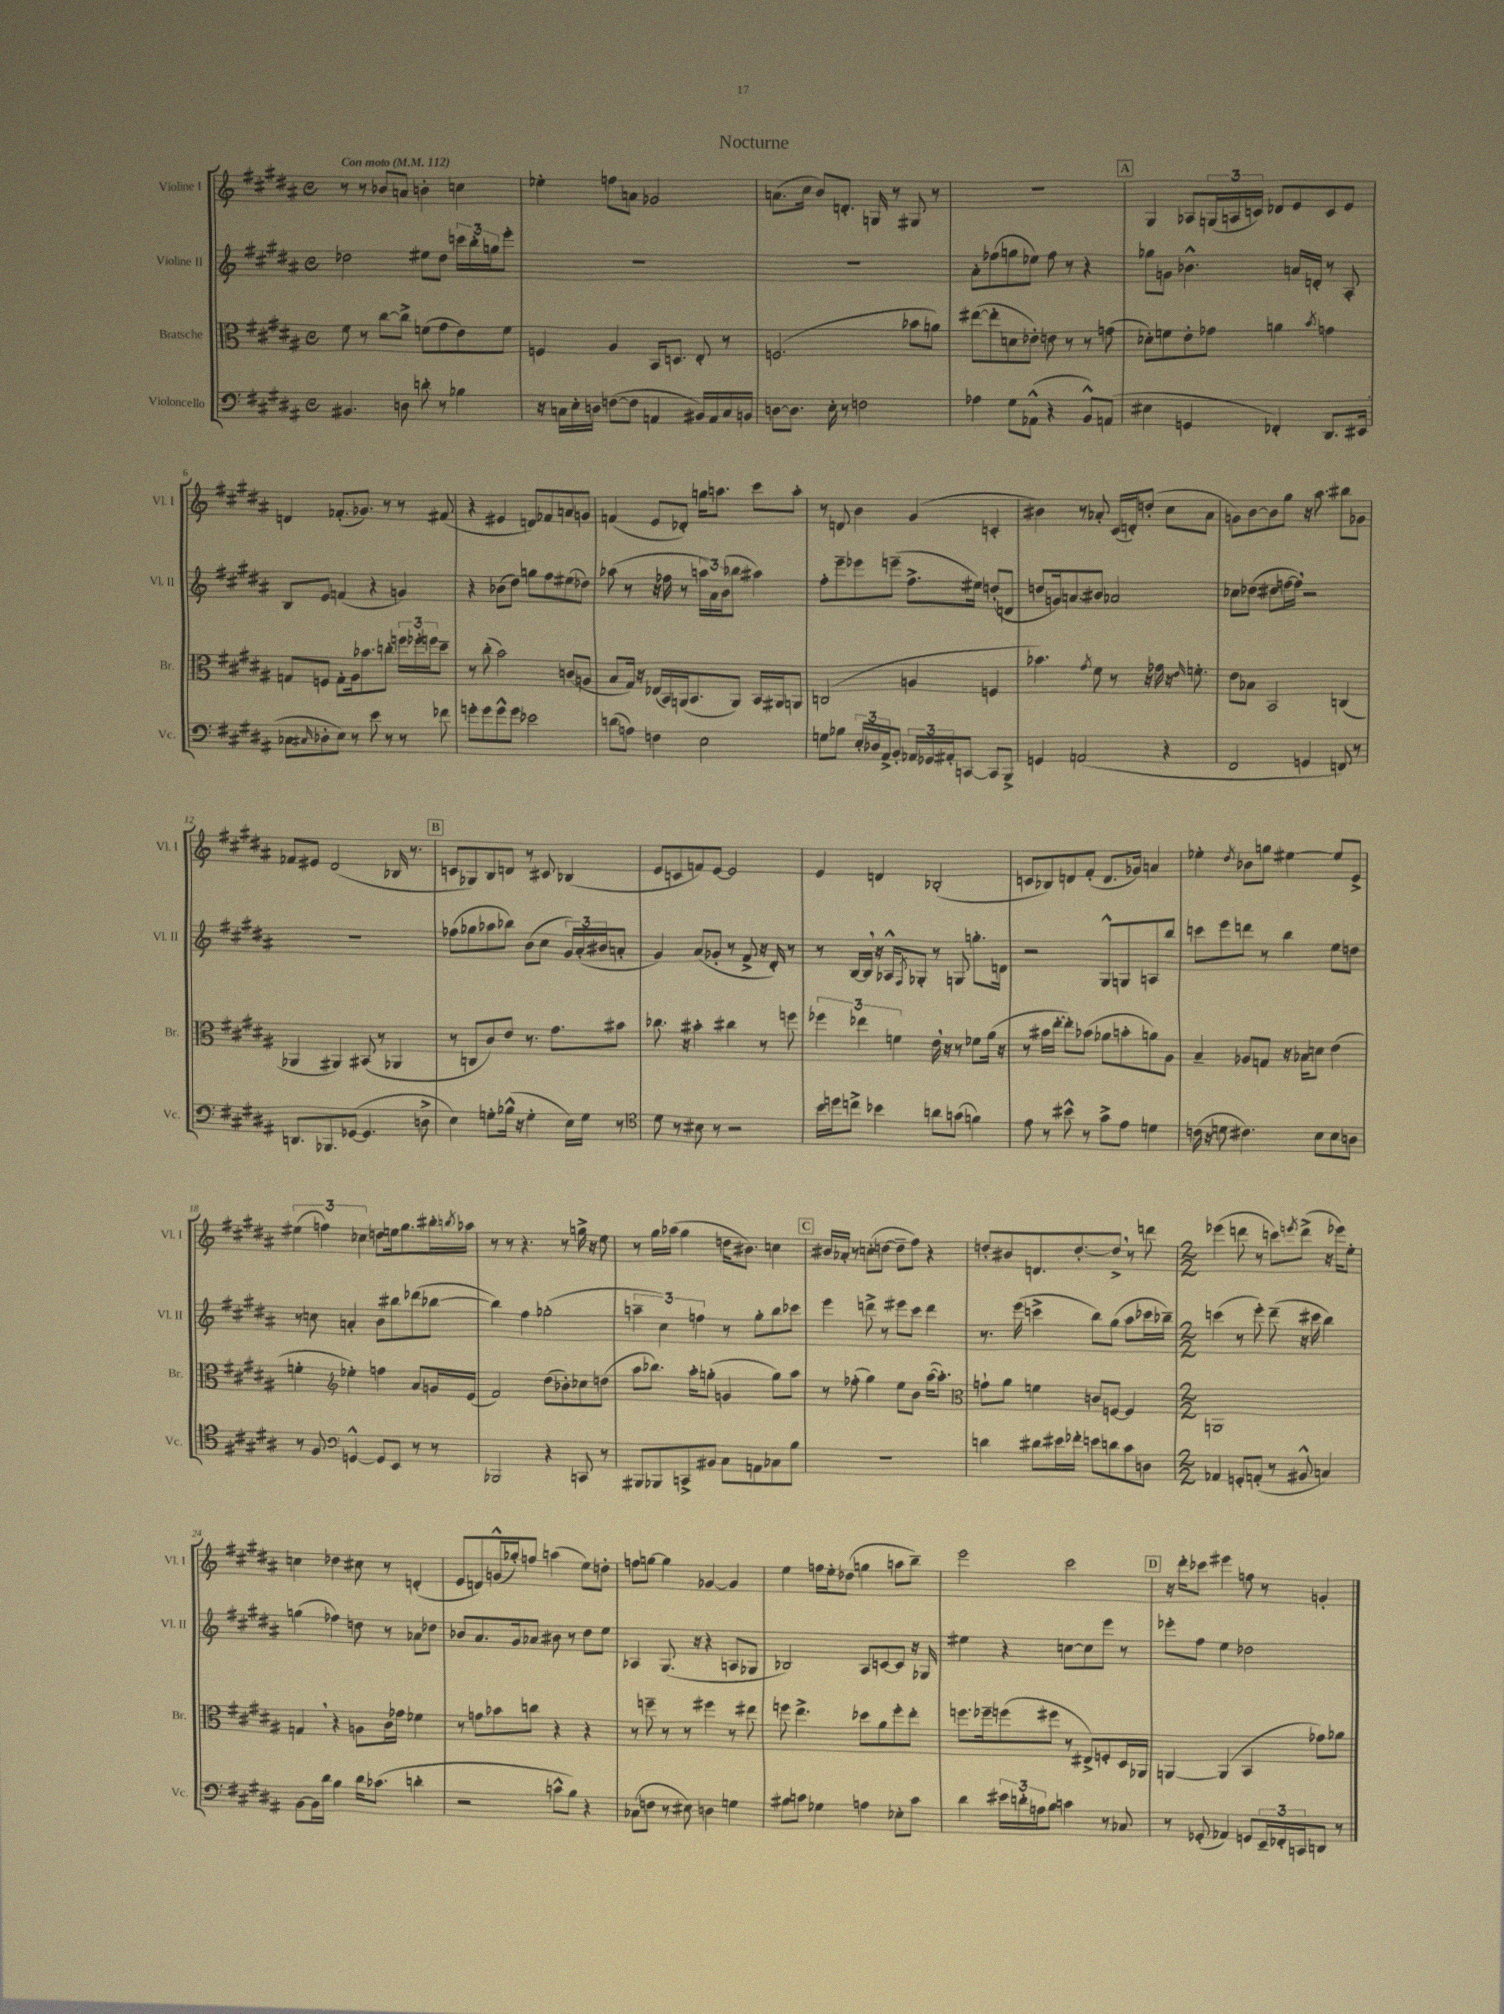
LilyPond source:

\header { title = "Nocturne" }
<<
\new StaffGroup <<
\new Staff = "s0" \with { instrumentName = "Violine I" shortInstrumentName = "Vl. I" } {
    \clef treble \key b \major \defaultTimeSignature \time 4/4 \tempo "Con moto" 4 = 112
    r8 r8 bes'8 a'8 b'4-. c''4 |
    ees''4-. f''8 a'8 ges'2 |
    a'8.( cis''16 b'8) d'8.-. g16 r8 gis8 r8 |
    R1 |
    \mark \markup { \box "A" } gis4 aes8 \tuplet 3/2 { g16( a16 c'16) } des'8 e'8 c'8 e'8 |
    d'4 fes'8.-.( ges'8.) r8 r8 fis'8( |
    r4 eis'4 d'8) fes'8 a'8 g'8 |
    f'4( e'8 des'8-.) g''16 a''8. cis'''8 a''8-. |
    r8 d'8 b'4 gis'4( c'4-. |
    bis'4) r8 aes'8-. cis'16( d'16-.) d''8-.( cis''8 aes'8 |
    g'8) b'8~ b'8 gis''8 r16 ais''8. bis''8 ges'8 |
    fes'8 eis'8 dis'2( bes16 r8. |
    \mark \markup { \box "B" } c'8 ges8) b8 d'8 r8 cis'8 bes4( |
    e'8 c'8 f'8) e'8~ e'2 |
    e'4 d'4 bes2-.( |
    c'8 bes8) d'8 fis'8-.( d'8. ges'16) a'4 |
    ees''4-. \acciaccatura { dis''8 } bes'8 g''8 eis''4~ eis''8 e'8-> |
    \tuplet 3/2 { eis''4( f''4) ces''4 } d''8 e''16 gis''8. bis''16-. \acciaccatura { b''8 } aes''16 |
    r8 r8 r4. r8 g''16-> r16 e''8 |
    r8 gis''16 aes''16( gis''4 d''16 bis'8.) c''4 |
    \mark \markup { \box "C" } bis'16 aes'16-. r8 c''8-.( d''8~ d''8-- fis''8) r4 |
    d''8-. bis'8 d'8. d''8.~-. d''8-> \breathe r8 d'''8 |
    \numericTimeSignature \time 2/2 ees'''4( d'''8 r8 c'''8) \acciaccatura { e'''8 } d'''8->( r16 ees'''16) e''8-. |
    c''4 des''4 cis''8 r8 d'4-.( |
    e'8 d'8) g'16-^( ges''16-.) f''8 a''4( e''8) d''8-. |
    f''8 g''8~ g''4 ges'4~ ges'4 |
    e''4 f''16 e''16-. des''8( g''4 a''8 b''8--) |
    e'''2 cis'''2 |
    \mark \markup { \box "D" } r16 dis'''16-. ces'''8 eis'''4 f''8 r8 g'4-. \bar "|." |
}
\new Staff = "s1" \with { instrumentName = "Violine II" shortInstrumentName = "Vl. II" } {
    \clef treble \key b \major \defaultTimeSignature \time 4/4
    des''2 eis''8 des''8 \tuplet 3/2 { c'''16 b''16-. g''16 } e'''8-. |
    R1 |
    R1 |
    ais'8-. fes''8( g''8 ees''8) fes''8 r8 r4 |
    \mark \markup { \box "A" } ges''8 g'8 bes'4.-^ a'16 d'16-. r8 ais8-. |
    b8 e'8 f'4( r4 g'4) |
    r4 bes'8( dis''8) g''8 fis''8 eis''8( des''8) |
    aes''8( r8 r16 fes''16 r8 \tuplet 3/2 { a''16 ais'16) b'16( } bes''8 ais''4) |
    fis''8-. e'''8-- ees'''8 e'''8--( fis''8.-> eis''16) d''8-.( d'8 |
    d''8 g'16) a'8. bis'8 aes'2 |
    ces''8 des''8( dis''8 f''16~ f''16) \breathe r2 |
    R1 |
    \mark \markup { \box "B" } fes''8( ges''8 aes''8 bes''8) b'8( cis''8 \tuplet 3/2 { gis'16) ais'16-.( bis'16 } a'8-. |
    gis'4) ais'8( ges'8-. r8 fis'8-> r16 dis'16-.) r8 |
    r8 b16~ b16 \breathe r16 aes16-^ \acciaccatura { fis8 } ges8-. r8 g8 g''8.-. d'16 |
    r2 gis8-^ g8 a8 b''8 |
    c'''8 e'''8 d'''8 r8 b''4 e''8 d''8 |
    r8 c''8 a'4-. b'8 bis''8 des'''8( bes''8~ |
    bes''4) fis''4 ges''2-.( |
    \tuplet 3/2 { a''4-- cis''4) f''4 } r8 gis''8-. b''8 ces'''8 |
    \mark \markup { \box "C" } e'''4 d'''8-> r8 eis'''8 cis'''8 d'''4 |
    r8. e'''16( c'''4-> b''8) gis''8( ais''8 ces'''16 bes''16--) |
    \numericTimeSignature \time 2/2 c'''4( r8 e'''8-.) dis'''8--( r16 cis'''16 b''4) |
    g''4( fes''4) d''8 r8 aes'8 des''8 |
    bes'8 ais'8. gis'16 aes'8 bis'8 r8 dis''8 e''8 |
    aes4 gis8.( r16 r4 a8 ges8 |
    bes2) ais8 c'8~ c'8 r16 ges16 |
    eis''4 r4 c''8~ c''8 e'''8 r8 |
    \mark \markup { \box "D" } ees'''8-. fis''8 e''4 des''2 \bar "|." |
}
\new Staff = "s2" \with { instrumentName = "Bratsche" shortInstrumentName = "Br." } {
    \clef alto \key b \major \defaultTimeSignature \time 4/4
    fis'8 r8 cis''8~ cis''8-> f'8( gis'8 e'8) f'8 |
    f4 ais4 b,16 d8. e8-. r8 |
    f2.( bes'8 a'8) |
    eis''8~( eis''8-. d'8 ees'8-.) e'8 r8 r8 g'8( |
    \mark \markup { \box "A" } des'8-.) f'8 e'8-. ges'8 a'4 \acciaccatura { b'8 } g'4 |
    g8 f8 g8-. ais16 bes'8. c''8-. \tuplet 3/2 { f''16 fes''16-. f''16 } dis''8-- |
    r8 cis''8-.( b'2) c'8( a8 |
    b8 gis16) r16 ees16( b,16) a,16( b,8. a,8) b,16 ais,16 a,8 |
    c2( a4 f4 |
    bes'4.) \acciaccatura { gis'8 } fis'8 r8 r16 ges'16 r16 \grace { e'16 } f'8.-. |
    e'8 bes8 b,2 c4( |
    aes,4 ais,4) bis,8( r8 aes,4 |
    \mark \markup { \box "B" } r8 c8 cis'8) e'8 r8. gis'8. bis'8 |
    ces''8. r16 bis'4-. cis''4 r8 f''8 |
    \tuplet 3/2 { fes''4 ees''4 f'4 } e'16 \breathe r16 r8 fes'8 ais'16( r16 |
    r8 bis'16 e''16~-. e''8-.) bes'8( aes'8 b'8-. a'8) ais8 |
    b4-- aes8 g8 r16 bes16 d'8 e'4( |
    f'4-. \clef treble ees''4-.) f''4 ais'8 g'16 e'16( |
    fis'2) dis''8( bes'8-.) ces''8 d''8( |
    ais''8 bes''8.) ais''16-. g''8-.( g'4 g''8) ais''8 |
    \mark \markup { \box "C" } r8 fes''8-.( gis''4) e''8 b'8 ais''16~( ais''8.-.) |
    \clef alto g'8-! ais'8 f'4 c'8 f8~ f4 |
    \numericTimeSignature \time 2/2 a,1 |
    g4 \breathe r4 a8 cis'16 ges'16 fes'4 |
    r8 g'8 bes'8 c''8 r4 r4 |
    r8 f''8-- r8 r8 fis''4 r8 eis''8 |
    f''8 e''4.-> des''8 ais'8 f''8-. e''8-. |
    f''8. fes''16-- f''8( fis''8 r8 eis8->) f8-. dis16 aes,16 |
    \mark \markup { \box "D" } a,4~ a,4( b,4 ges'8) aes'8 \bar "|." |
}
\new Staff = "s3" \with { instrumentName = "Violoncello" shortInstrumentName = "Vc." } {
    \clef bass \key b \major \defaultTimeSignature \time 4/4
    bis,4. d8 d'8-. r8 bes4 |
    r16 c16 e16-. d16 f8~( f8 a,4 bis,16) a,16 c16 b,16 |
    d8~ d8. e16-. r8 f2 |
    aes4 gis8 aes,8-^( r4 b,8-^) a,8( |
    \mark \markup { \box "A" } eis4 g,4 fes,4-.) dis,8. eis,16( |
    ces8 \grace { cis16 } des8-. e8) r8 e'8 r8 r8 fes'8 |
    g'8-. g'8 g'8-^ g'8 ees'2 |
    d'8( a8) f4 e2 |
    g8 bes8 \tuplet 3/2 { e16-. des16 ais,16-> } b,8-. \tuplet 3/2 { aes,16 ges,16 ais,16-. } c,8~ c,8 b,,8-> |
    g,4 a,2( r4 |
    fis,2 g,4 f,8) r8 |
    d,8. bes,,8. ges,8~( ges,4. d8-> |
    \mark \markup { \box "B" } e4) g8-. bes16-^( r16 g4-. e16) g16 r8 |
    \clef tenor dis'8 r8 bis8 r8 r2 |
    b'16 d''16 c''8-> bes'4 a'8 g'8( f'4) |
    e'8 r8 bis'8-^ r8 gis'8-> e'8 d'4 |
    c'16( r16 d'8 cis'4.) b8 b8 a8 |
    r8 fis8 \clef bass g,4~-^ g,8 e,8 r8 r8 |
    bes,,2 r4 c,8 r8 |
    bis,,8 bes,,8 c,8-> bis,8 cis8 a,8 ces8 b8 |
    \mark \markup { \box "C" } R1 |
    d'4 dis'8 eis'16 fes'16-. e'8 d'8 cis'8 d8 |
    \numericTimeSignature \time 2/2 aes,4 g,8-. a,8-.( r8 bis,8-^ c4) |
    b,8~ b,16 dis'16 b4 dis'16 ces'8.( d'4-. |
    r2 c'8-^ b8) r4 |
    ces8( f8 r8 eis8) d4 g4 |
    bis8 c'8 ges4 a4 ees8-. c'8 |
    dis'4 \tuplet 3/2 { eis'16 d'16-. a16 } b8 c'4 r8 ces8 |
    \mark \markup { \box "D" } r8 ges,8-.( aes,4) g,8 \tuplet 3/2 { e,16-- fes,16-. c,16 } d,8 r8 \bar "|." |
}
>>
>>
